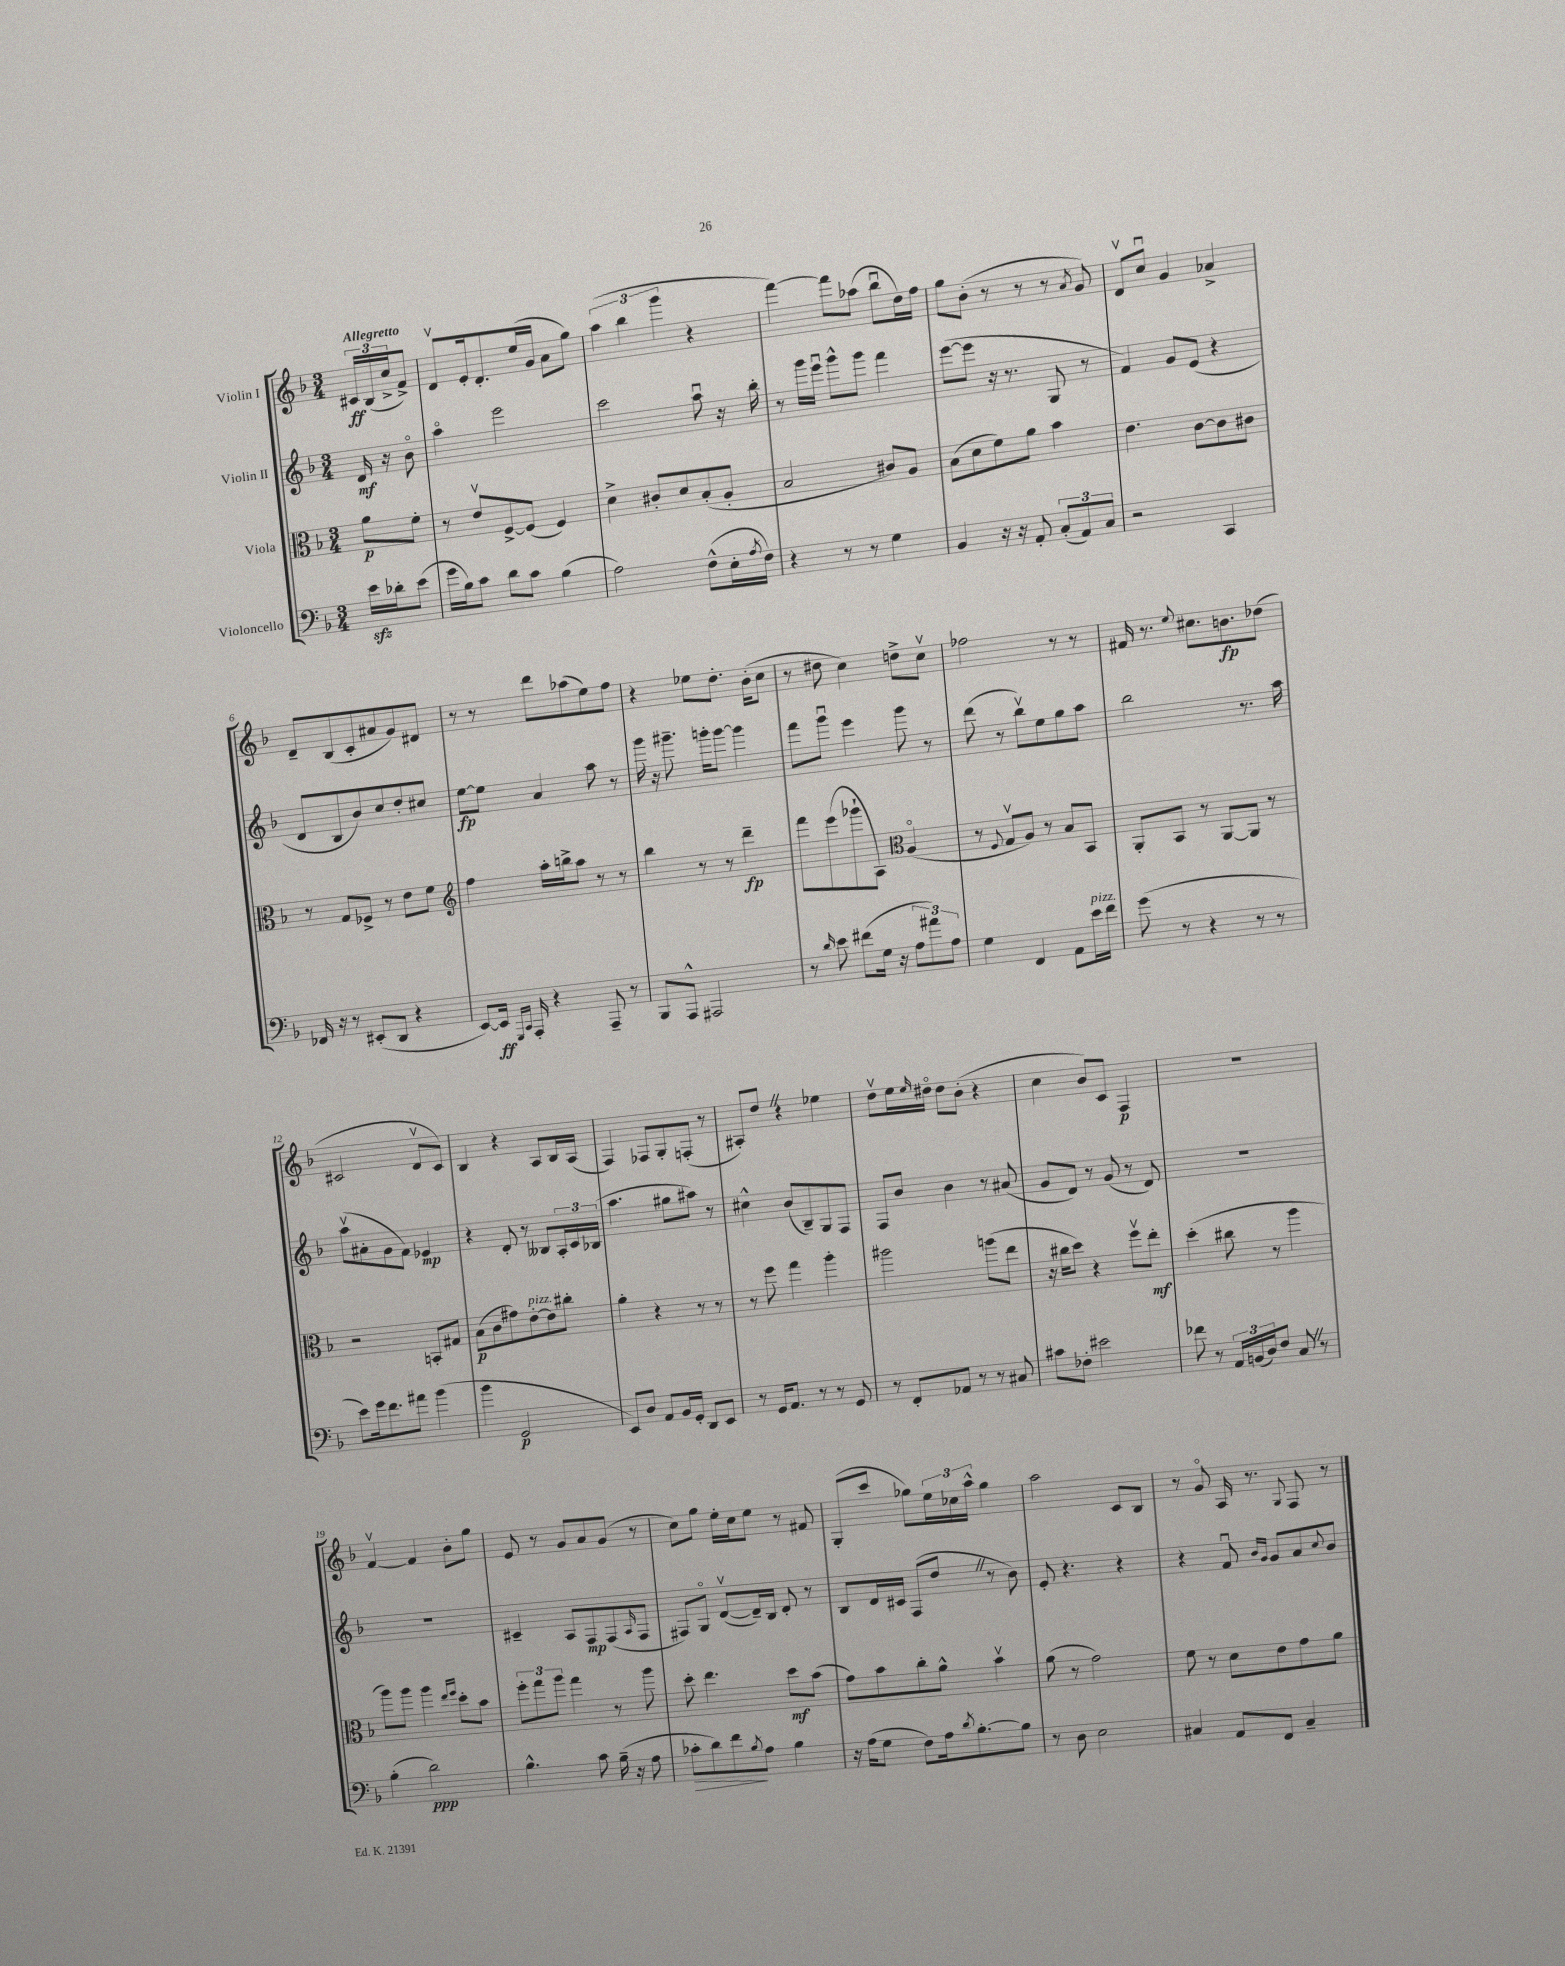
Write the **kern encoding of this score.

**kern	**kern	**kern	**kern
*staff4	*staff3	*staff2	*staff1
*clefF4	*clefC3	*clefG2	*clefG2
*k[b-]	*k[b-]	*k[b-]	*k[b-]
*M3/4	*M3/4	*M3/4	*M3/4
16e	8a	16d	24c#
.	.	.	(24B-
16d-'	.	16r	.
.	.	.	24cc^
(8e	8f'	8b-o	8f^)
=	=	=	=
16g	8r	4aao	8dv
16B-)	.	.	.
8c	8ev	.	16e'
.	.	.	8.d'
8d	[8F^	2eee	.
8c	(8F]	.	(16ee
.	.	.	16g
(4B-	4F)	.	8a
.	.	.	8gg)
=	=	=	=
2A)	4d^	2ccc	(6aa
.	.	.	6bb-
.	8c#'	.	.
.	.	.	6ggg
.	8d	.	.
(8F^^	(8B-'	8aau	4r
16E'	8A'	16r	.
8qA	.	.	.
16F)	.	16bb-'	.
=	=	=	=
4r	2B-	8r	[4fff)
.	.	16ggg	.
.	.	16eeeu	.
8r	.	8ggg^^	8fff]
8r	.	8ggg	(8aa-
4G	8c#)	4fff	8bb-u
.	8A	.	16dd)
.	.	.	16ff
=	=	=	=
4BB-	(8B-	([8eee	8gg
.	8d	8eee]	(8b-'
16r	8f)	16r	8r
16r	.	8.r	.
8AA'	8a	.	8r
(12C'	4b-	8G	8r
12AA)	.	.	.
.	.	.	8qa
.	.	8r	8g)
12C	.	.	.
=	=	=	=
2r	4.e	4f)	8dv
.	.	.	8ccu
.	.	8g	4g
.	[8c	(8e	.
4CC	8c]	4r	4a-^
.	8c#	.	.
=	=	=	=
16FF-	8r	8d	8d~
16r	.	.	.
8r	8G	8B-	(8B-
(8EE#'	8F-^	8b-)	8c'
8DD	8r	8cc	8a#
4r	8e	8dd'	8g)
.	8f	8cc#	8d#
=	=	=	=
*	*clefG2	*	*
[8EE)	4ff	[8ee	8r
16EE]	.	8ee]	8r
16qqGGG	.	.	.
16qqCC	.	.	.
16AAA'	.	.	.
4r	16aa'	4a	8ddd
.	16bb^	.	.
.	8aa	.	(8aa-
8AAA~	8r	8aa	8ee)
8r	8r	8r	8ff
=	=	=	=
8BBB-	4bb-	16ggg	4r
.	.	16r	.
8AAA^^	.	8.ggg#~	.
2AAA#	8r	.	8ee-
.	.	16ggg'	.
.	8r	[8ggg	8.dd'
.	4ddd~	4ggg]	.
.	.	.	(16b-'
.	.	.	8cc
=	=	=	=
8r	8fff	8fff	8r
16qqd	.	.	.
8e	(8eee	8gggu	8dd#
(8f#	8ggg-`	4eee	4cc)
16G	8A)	.	.
16r	.	.	.
*	*clefC3	*	*
12A	(4Ao	8ggg	8dd^
12a#)	.	.	.
.	.	8r	8ccv
12A	.	.	.
=	=	=	=
4G	8r	(8ddd	2ff-
.	8qqF	.	.
.	8Gv	8r	.
4FF	8A)	8bb-v)	.
.	8r	8ee	.
8AA	8B-	8gg	8r
16e	8BB-	8aa	8r
16f	.	.	.
=	=	=	=
(8g	8AA'	2bb-	16f#
.	.	.	8.r
8r	8BB-	.	.
.	.	.	8qqee
4r	8r	.	8.cc#
.	[8AA	.	.
.	.	.	8.b
8r	8AA]	8.r	.
8r	8r	.	(8dd-
.	.	16aa	.
=	=	=	=
8e)	2r	(8aav	2c#
16g	.	8a#'	.
8.f	.	.	.
.	.	8g	.
8a#	.	8f)	.
(4b-	8BB'	4e-	8dv
.	8G#	.	8c#)
=	=	=	=
4b-	(8B-	4r	4B-
.	8c	.	.
2GG	8g#)	8d'	4r
.	[8e'	8r	.
.	8e]	8B--	8A
.	8cc#'	24A'	16B-
.	.	24c	.
.	.	.	(16A
.	.	(24B-	.
=	=	=	=
8EE)	4a'	4.aa	4F)
8D	.	.	.
8AA	4r	.	8F-
16BB-	.	8gg#	8G'
16GG'	.	.	.
8DD	8r	8aa#)	(8F'
8EE	8r	8r	8r
=	=	=	=
8r	8r	4cc#^^	8A#')
16GG	8ff	.	8dd
8.AA	.	.	.
.	4gg	(8b-	4r
8r	.	8B-~)	.
8r	4aa'	8G	4ee-
8GG	.	8F	.
=	=	=	=
8r	2aa#	8F	8ddv
8FF'	.	8b-	16ee
.	.	.	16qqee
.	.	.	16dd#o
8AA-	.	4b-	8dd#
8r	.	.	(8b-'
8r	(8aa	8r	4r
8C#	8ee	(8a#	.
=	=	=	=
8c#	16r	8g	4cc
.	16cc#	.	.
8F-'	8dd)	8d)	.
2e#	4r	8r	8b-)
.	.	(8g	8c
.	8ffv	8r	4F
.	8ee'	8d)	.
=	=	=	=
8f-	(4dd'	2.r	2.r
8r	.	.	.
24AA	8cc#	.	.
(24BB	.	.	.
24D)	.	.	.
8F	8r	.	.
8C	4aa	.	.
8r	.	.	.
=	=	=	=
(4B-'	8aa)	2.r	[4fv
.	8aa	.	.
2d)	4aa	.	4f]
.	16qqee	.	.
.	16qqff	.	.
.	8dd'	.	8b-'
.	8b-	.	8gg
=	=	=	=
4.B-^^	12ff'	4c#~	8e
.	12gg	.	.
.	.	.	8r
.	12aa	.	.
.	4gg	8A	8g
8c	.	8F	8a
(16B-~	8r	(8F	(8g
16r	.	.	.
.	.	16qqA	.
8A	8aa	8F	8r
=	=	=	=
8c-'	8dd'	8F#)	8cc)
8d)	4.ee	8Go	8gg
8f	.	([8dv	16ee'
.	.	.	16cc
8qB-	.	.	.
8A	.	16d~])	8ee
.	.	16B-	.
4B-	8dd	8d'	8r
.	(8b-	8r	8f#
=	=	=	=
16r	8g)	8B-	(8G'
(16A	.	.	.
8G	8b-	16d	8ccc
.	.	16c#	.
8F)	8cc'	(8F	8gg-)
16A	8a^^	8dd	24ee
.	.	.	24cc-
8qd	.	.	.
[8.B-'	.	.	.
.	.	.	24aa^^
.	4b-v	8r	4gg-
8B-]	.	8b-)	.
=	=	=	=
8r	(8a	8e'	2aa
8D	8r	4.r	.
2E	2g)	.	.
.	.	4r	8c
.	.	.	8B-
=	=	=	=
4C#	8f	4r	8r
.	8r	.	8go
8AA	8d	8fu	16A
.	.	.	8.r
.	.	16qqb-	.
.	.	16qqg	.
8FF	8e	8g	.
.	.	.	8qqG
4C#~	8g	8a	8F
.	.	8qqcc	.
.	8a	8b-	8r
==	==	==	==
*-	*-	*-	*-
